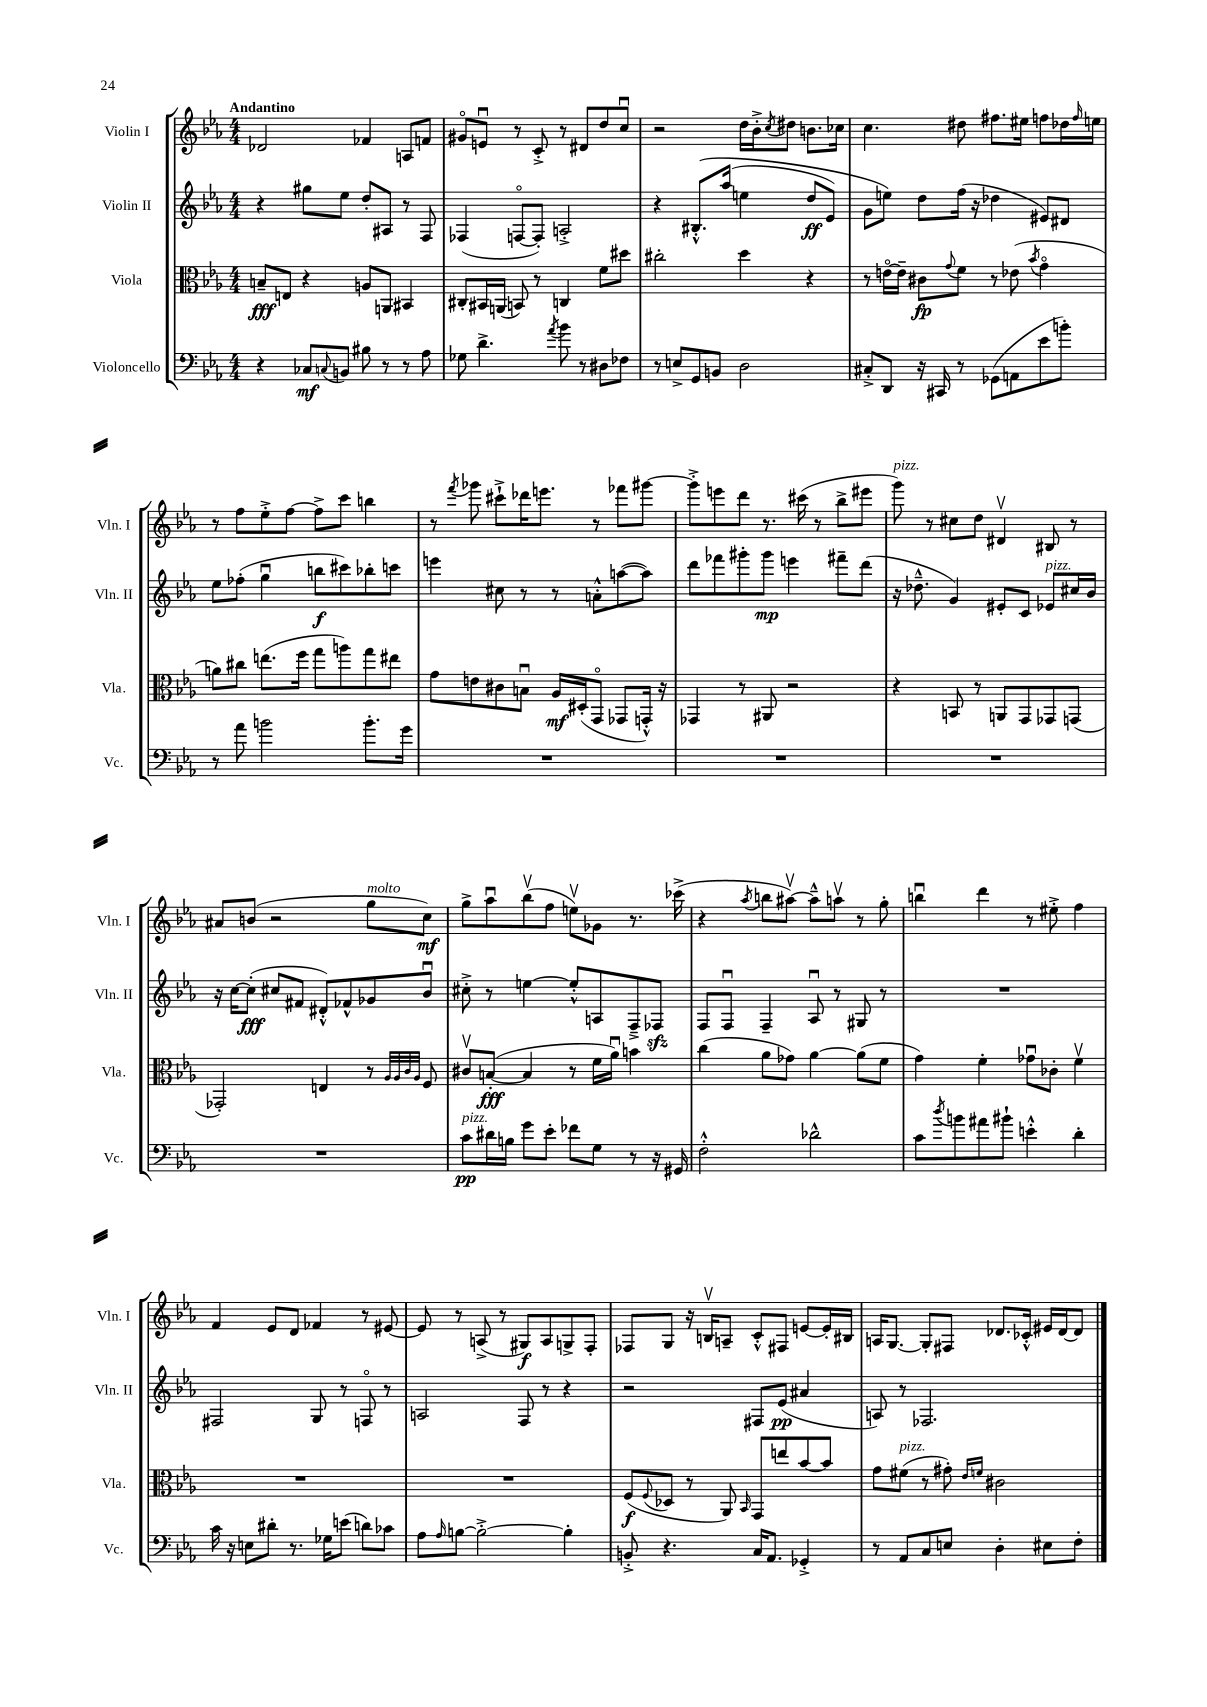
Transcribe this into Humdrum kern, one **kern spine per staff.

**kern	**kern	**kern	**kern
*staff4	*staff3	*staff2	*staff1
*clefF4	*clefC3	*clefG2	*clefG2
*k[b-e-a-]	*k[b-e-a-]	*k[b-e-a-]	*k[b-e-a-]
*M4/4	*M4/4	*M4/4	*M4/4
4r	8B~	4r	2d-
.	8E	.	.
8C-	4r	8gg#	.
8qqC	.	.	.
8BB	.	8ee-	.
8B#	8A	8dd'	4f-
8r	8AA	8A#	.
8r	4BB#	8r	8A
8A-	.	8F	8f
=	=	=	=
8G-	8C#'	(4F-	8g#o
4.d^	16BB#	.	8eu
.	(16AA	.	.
.	8BB)	[8Fo	8r
.	8r	8F'])	8c'^
8qa-	.	.	.
8b-	4C	2A'^	8r
8r	.	.	8d#
8D#	8f	.	8dd
8F-	8dd#	.	8ccu
=	=	=	=
8r	2cc#'	4r	2r
8E^	.	.	.
8GG	.	&(8.B#'^^	.
8BB	.	.	.
.	.	(16aa-	.
2D	4dd	4ee	16dd
.	.	.	16b-'^
.	.	.	8qcc
.	.	.	8dd#
.	4r	8dd	8.b
.	.	8e-)	.
.	.	.	16cc-
=	=	=	=
8C#'^	8r	8g	4.cc
8DD	[16eo	8ee&)	.
.	16e~]	.	.
16r	8c#	8dd	.
16CC#	.	.	.
.	8qqg	.	.
8r	8f	(16ff	8dd#
.	.	16r	.
(8GG-	8r	4dd-	8.ff#
8AA	(8e-	.	.
.	.	.	16ee#
.	8qb-	.	.
8e-	4go	8e#)	8ff
8b')	.	8d#	16dd-
.	.	.	16qqff
.	.	.	16ee
=	=	=	=
8r	8a)	8ee-	8r
8a-	8cc#	(8ff-'	8ff
2b	(8.ee	4ggu	8ee-'^
.	.	.	[8ff
.	16ff	.	.
.	8gg	8bb	8ff^]
.	8aa)	8ccc#)	8ccc
8.b'	8gg	8bb-'	4bb
.	8ee#	8ccc	.
16g	.	.	.
=	=	=	=
1r	8g	4eee	8r
.	.	.	8qfff
.	8e	.	8ggg-
.	8c#	8cc#	8ccc#`^
.	8Bu	8r	16ddd-
.	.	.	8.eee
.	16A-	8r	.
.	(16D#'	.	.
.	8GGo	8a'^^	8r
.	8GG-	([8aa	8fff-
.	16GG'^^)	8aa])	[8ggg#
.	16r	.	.
=	=	=	=
1r	4GG-	8ddd	8ggg#'^]
.	.	8fff-	8eee
.	8r	8ggg#'	8ddd
.	8AA#	8ggg#	8.r
.	2r	4eee	.
.	.	.	(16ccc#
.	.	.	8r
.	.	8fff#~	8bb-^
.	.	(8ddd	8eee#
=	=	=	=
1r	4r	16r	8ggg)
.	.	8.dd-~^^	.
.	.	.	8r
.	8BB	4g)	8cc#
.	8r	.	8dd
.	8AA	8e#'	4d#v
.	8GG	8c	.
.	8GG-	8e-	8B#
.	(8GG	16cc#	8r
.	.	16b-	.
=	=	=	=
1r	2GG-')	16r	8a#
.	.	[16cc	.
.	.	(8cc']	(8b
.	.	8cc#	2r
.	.	8f#	.
.	4E	8d#'^^)	.
.	.	8f-^^	.
.	8r	8g-	8gg
.	32qqA-	.	.
.	32qqA-	.	.
.	32qqc	.	.
.	32qqA-	.	.
.	8F	8b-u	8cc)
=	=	=	=
8c	8c#v	8cc#'^	8gg^
16d#	([8B'	8r	8aa-u
16B	.	.	.
8g	4B]	[4ee	(8bb-v
8e-'	.	.	8ff
8f-	8r	8ee'^^]	8eev)
8G	16f	8A	8g-
.	16a-u)	.	.
8r	4b	8F~^	8.r
16r	.	8F-	.
16GG#	.	.	(16ccc-^
=	=	=	=
2F'^^	(4cc	8F	4r
.	.	8Fu	.
.	.	.	8qaa-
.	8a-	4F~	8bb
.	8g-)	.	[8aa#v)
2d-^^	[4a-	8A-u	8aa#~^^]
.	.	8r	8aav
.	(8a-]	8G#	8r
.	8f	8r	8gg'
=	=	=	=
8c	4g)	1r	4bbu
8qdd	.	.	.
8b	.	.	.
8a#	4f'	.	4ddd
8b#`	.	.	.
4e'^^	8g-u	.	8r
.	8c-'	.	8ee#'^
4d'	4fv	.	4ff
=	=	=	=
16c	1r	2F#	4f
16r	.	.	.
8E	.	.	.
8d#'	.	.	8e-
8.r	.	.	8d
.	.	8G	4f-
16G-	.	.	.
(8e	.	8r	.
8d)	.	8Fo	8r
8c-	.	8r	[8e#
=	=	=	=
8A-	1r	2A	8e#]
16qqA-	.	.	.
[8B	.	.	8r
2B'^_	.	.	(8A^
.	.	.	8r
.	.	8F	8G#)
.	.	8r	8A
4B']	.	4r	8G^
.	.	.	8F'
=	=	=	=
8BB'^	(8F	2r	8F-
.	8qqF	.	.
4.r	8D-	.	8G
.	8r	.	16r
.	.	.	16Bv
.	8AA-)	.	8A~
.	16qqBB-	.	.
16C	8GG	8F#	8c'^^
8.AA-	.	.	.
.	8ee	(8e-	8F#
4GG-'^	[8b-	4a#	[8e
.	8b-]	.	16e']
.	.	.	16B#
=	=	=	=
8r	8g	8A)	16A
.	.	.	[8.G
8AA-	(8f#	8r	.
8C	8r	2.F-	8G']
8E	8g#')	.	8F#
.	16qqe-	.	.
.	16qqf	.	.
4D'	2c#	.	8.d-
.	.	.	16c-'^^
8E#	.	.	16e#
.	.	.	[16d-
8F'	.	.	8d-]
==	==	==	==
*-	*-	*-	*-
